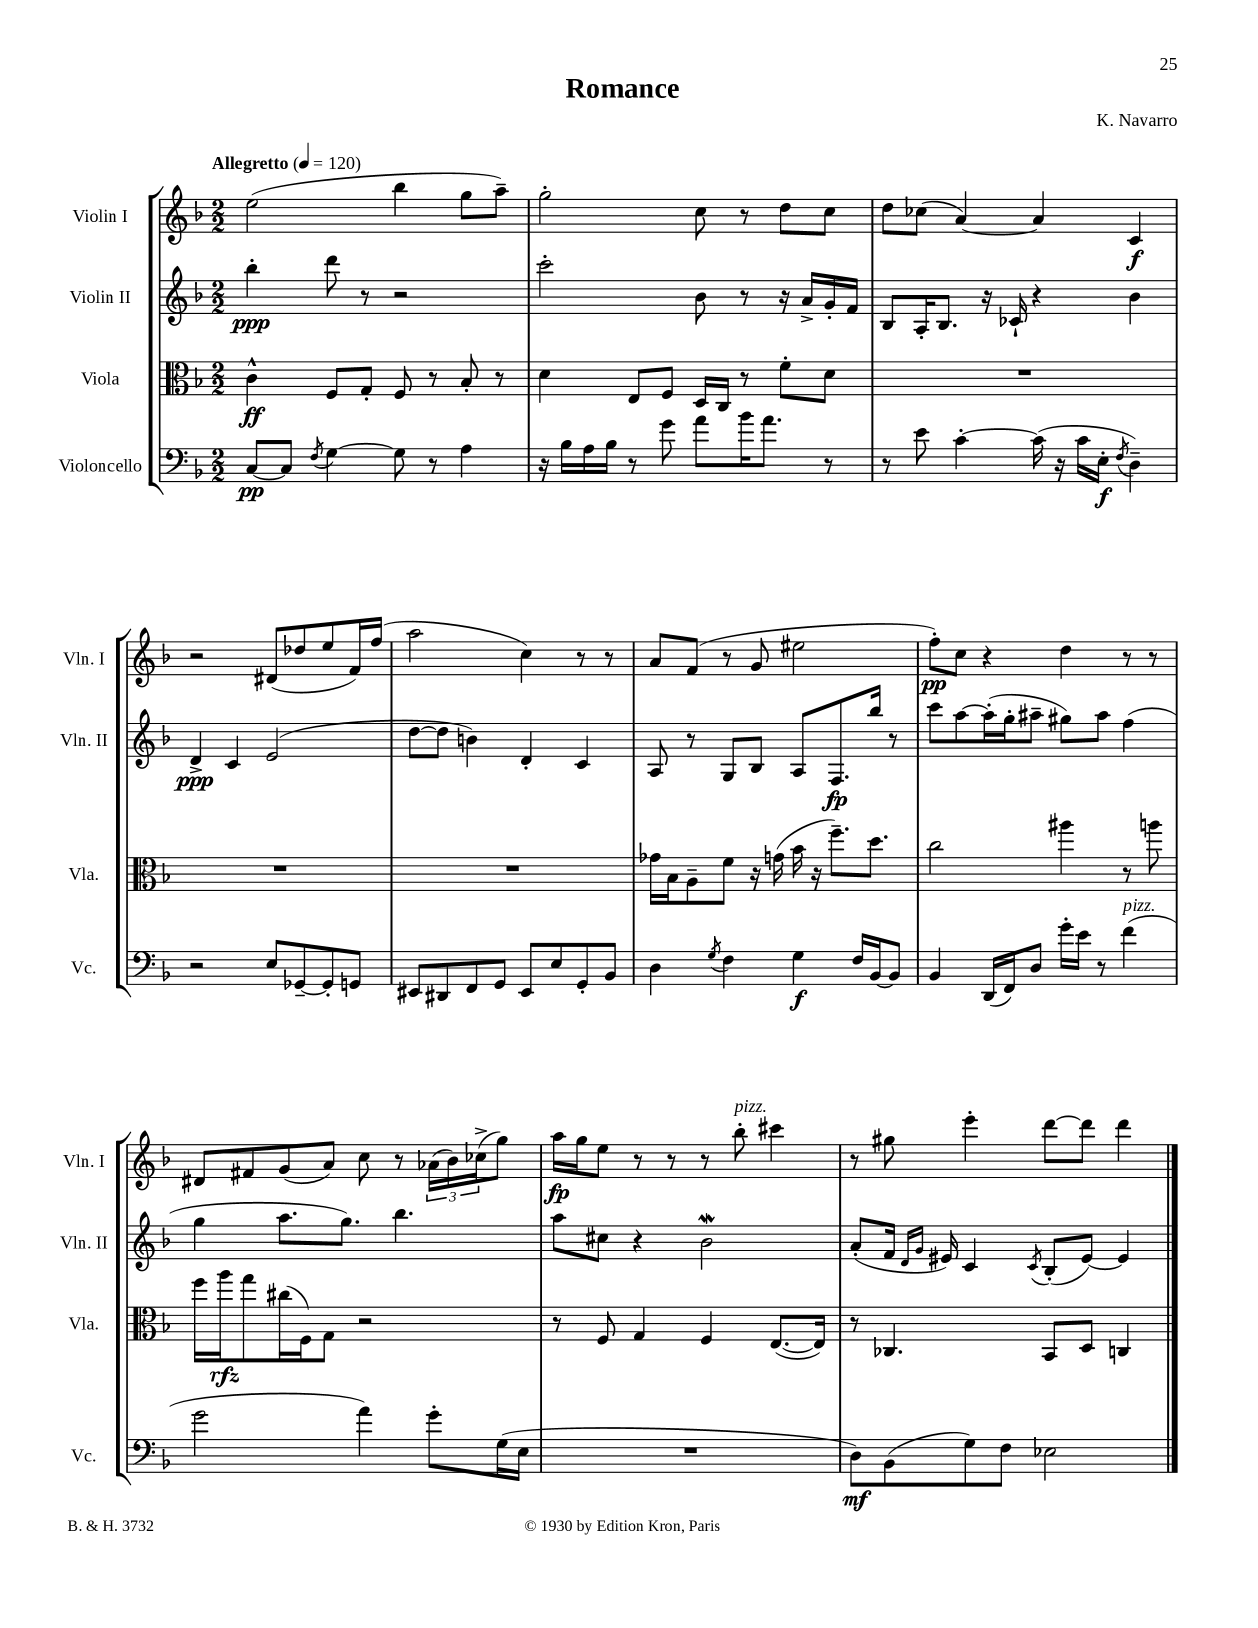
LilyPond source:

\header { title = "Romance" composer = "K. Navarro" }
<<
\new StaffGroup <<
\new Staff = "s0" \with { instrumentName = "Violin I" shortInstrumentName = "Vln. I" } {
    \clef treble \key f \major \numericTimeSignature \time 2/2 \tempo "Allegretto" 4 = 120
    e''2( bes''4 g''8 a''8--) |
    g''2-. c''8 r8 d''8 c''8 |
    d''8 ces''8( a'4~) a'4 c'4\f |
    r2 dis'8( des''8 e''8 f'16) f''16( |
    a''2 c''4) r8 r8 |
    a'8 f'8( r8 g'8 eis''2 |
    f''8-.\pp) c''8 r4 d''4 r8 r8 |
    dis'8 fis'8 g'8( a'8) c''8 r8 \tuplet 3/2 { aes'16( bes'16) ces''16->( } g''8) |
    a''16\fp g''16 e''8 r8 r8 r8 bes''8-.^\markup { \italic "pizz." } cis'''4 |
    r8 gis''8 e'''4-. d'''8~ d'''8 d'''4 \bar "|." |
}
\new Staff = "s1" \with { instrumentName = "Violin II" shortInstrumentName = "Vln. II" } {
    \clef treble \key f \major \numericTimeSignature \time 2/2
    bes''4-.\ppp d'''8 r8 r2 |
    c'''2-. bes'8 r8 r16 a'16-> g'16-. f'16 |
    bes8 a16-. bes8. r16 ces'16-! r4 bes'4 |
    d'4->\ppp c'4 e'2( |
    d''8~ d''8 b'4) d'4-. c'4 |
    a8 r8 g8 bes8 a8 f8.\fp bes''16 r8 |
    c'''8 a''8~ a''16-.( g''16-. ais''8-- gis''8) ais''8 f''4( |
    g''4 a''8. g''8.) bes''4. |
    a''8 cis''8 r4 bes'2\mordent |
    a'8-.( f'16 \grace { d'16 g'16 } eis'16) c'4 \acciaccatura { c'8 } bes8-.( eis'8~) eis'4 \bar "|." |
}
\new Staff = "s2" \with { instrumentName = "Viola" shortInstrumentName = "Vla." } {
    \clef alto \key f \major \numericTimeSignature \time 2/2
    c'4-^\ff f8 g8-. f8 r8 bes8-. r8 |
    d'4 e8 f8 d16 c16 r8 f'8-. d'8 |
    R1 |
    R1 |
    R1 |
    ges'16 bes16 a8-- f'8 r16 g'16( bes'16 r16 f''8.--) d''8. |
    c''2 ais''4 r8 a''8 |
    f''16 a''16\rfz g''8 cis''16( f16) g8 r2 |
    r8 f8 g4 f4 e8.~( e16) |
    r8 ces4. bes,8 d8 c4 \bar "|." |
}
\new Staff = "s3" \with { instrumentName = "Violoncello" shortInstrumentName = "Vc." } {
    \clef bass \key f \major \numericTimeSignature \time 2/2
    c8~\pp c8 \acciaccatura { f8 } g4~ g8 r8 a4 |
    r16 bes16 a16 bes16 r8 g'8 a'8 bes'16 a'8. r8 |
    r8 e'8 c'4~-. c'16( r16 c'16 e16-.\f \acciaccatura { f8 } d4--) |
    r2 e8 ges,8~-- ges,8-. g,8 |
    eis,8 dis,8 f,8 g,8 eis,8 e8 g,8-. bes,8 |
    d4 \acciaccatura { g8 } f4 g4\f f16 bes,16~ bes,8 |
    bes,4 d,16( f,16) d8 g'16-. e'16 r8 f'4^\markup { \italic "pizz." }( |
    g'2 a'4) g'8-. g16( e16 |
    R1 |
    d8\mf) bes,8( g8) f8 ees2 \bar "|." |
}
>>
>>
\layout { \context { \Score \remove "Bar_number_engraver" } }
